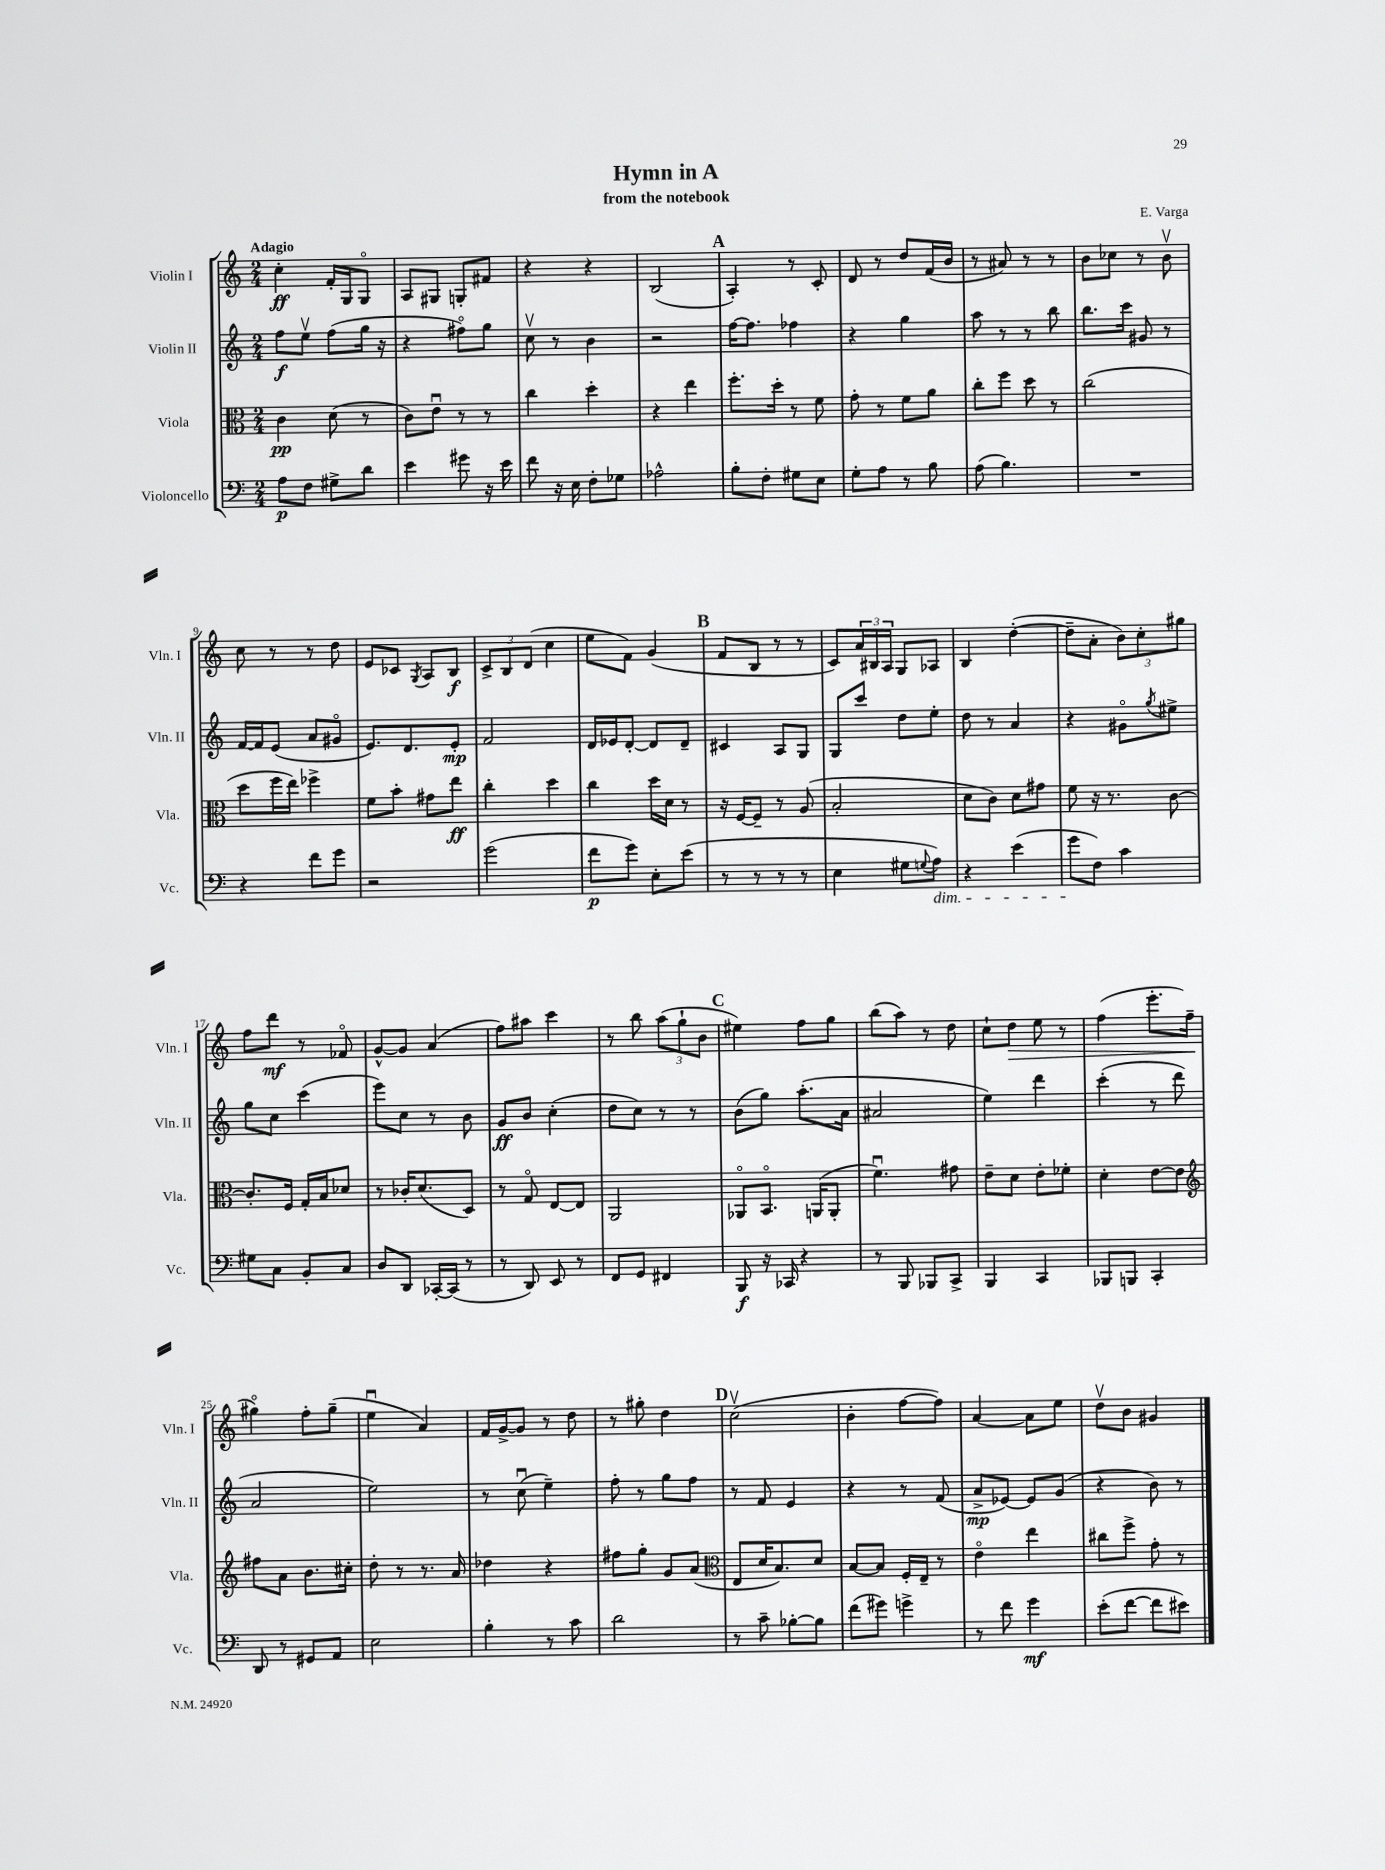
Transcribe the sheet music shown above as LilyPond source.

\header { title = "Hymn in A" composer = "E. Varga" subtitle = "from the notebook" }
<<
\new StaffGroup <<
\new Staff = "s0" \with { instrumentName = "Violin I" shortInstrumentName = "Vln. I" } {
    \clef treble \key c \major \numericTimeSignature \time 2/4 \tempo "Adagio"
    c''4-.\ff f'16-. g16 g8\flageolet |
    a8 gis8 g8-. fis'8 |
    r4 r4 |
    b2( |
    \mark \markup { \bold "A" } a4-.) r8 c'8-. |
    d'8 r8 d''8 f'16( b'16 |
    r8 ais'8) r8 r8 |
    b'8 ces''8 r8 b'8\upbow |
    c''8 r8 r8 d''8 |
    e'8 ces'8 \acciaccatura { g8 } a8 b8\f |
    \tuplet 3/2 { c'8-> b8 d'8( } c''4 |
    e''8 f'8) g'4( |
    \mark \markup { \bold "B" } f'8 b8 r8 r8 |
    c'8) \tuplet 3/2 { a'16 bis16 a16 } g8 aes8 |
    b4 d''4~-.( |
    d''8-- a'8-. \tuplet 3/2 { b'8) c''8-. gis''8 } |
    f''8 d'''8\mf r8 fes'8\flageolet |
    g'8~-^ g'8 a'4( |
    f''8) ais''8 c'''4 |
    r8 b''8 \tuplet 3/2 { a''8( g''8-! b'8 } |
    \mark \markup { \bold "C" } eis''4) f''8 g''8 |
    b''8( a''8) r8 d''8 |
    c''8-! d''8\> e''8 r8 |
    f''4( e'''8.-. f''16--\! |
    gis''4\flageolet) f''8-. gis''8--( |
    e''4\downbow a'4) |
    f'16 g'16~-> g'8 r8 d''8 |
    r8 gis''8-. d''4 |
    \mark \markup { \bold "D" } c''2\upbow( |
    b'4-. f''8~ f''8) |
    a'4~ a'8 e''8 |
    d''8\upbow b'8 gis'4 \bar "|." |
}
\new Staff = "s1" \with { instrumentName = "Violin II" shortInstrumentName = "Vln. II" } {
    \clef treble \key c \major \numericTimeSignature \time 2/4
    f''8\f e''8\upbow f''8( g''16 r16 |
    r4 fis''8\flageolet) g''8 |
    c''8\upbow r8 b'4 |
    r2 |
    \mark \markup { \bold "A" } f''16~ f''8. fes''4 |
    r4 g''4 |
    a''8 r8 r8 b''8 |
    b''8. c'''16 gis'8 r8 |
    f'16~ f'16 e'8( a'8 gis'8\flageolet |
    e'8.) d'8. e'8-.\mp |
    f'2 |
    d'16 ees'16 d'8~-. d'8 d'8-- |
    \mark \markup { \bold "B" } cis'4 a8 g8 |
    g8 c'''8 d''8 e''8-. |
    d''8 r8 a'4 |
    r4 gis'8\flageolet \acciaccatura { g''8 } eis''8-> |
    g''8 c''8 c'''4( |
    e'''8) c''8 r8 b'8 |
    g'8\ff b'8 c''4-.( |
    d''8 c''8) r8 r8 |
    \mark \markup { \bold "C" } b'8( g''8) a''8.-.( a'16 |
    ais'2 |
    e''4) d'''4 |
    c'''4-.( r8 d'''8 |
    a'2 |
    e''2) |
    r8 c''8\downbow( e''4--) |
    f''8-. r8 g''8 f''8 |
    \mark \markup { \bold "D" } r8 f'8 e'4 |
    r4 r8 f'8( |
    a'8->\mp ees'8~) ees'8 g'8( |
    r4 b'8) r8 \bar "|." |
}
\new Staff = "s2" \with { instrumentName = "Viola" shortInstrumentName = "Vla." } {
    \clef alto \key c \major \numericTimeSignature \time 2/4
    c'4\pp d'8( r8 |
    c'8) e'8\downbow r8 r8 |
    c''4 d''4-. |
    r4 e''4 |
    \mark \markup { \bold "A" } f''8.-. d''16-. r8 f'8 |
    g'8-. r8 f'8 a'8 |
    c''8-. f''8 d''8 r8 |
    c''2( |
    d''8 f''16 e''16) fes''4-> |
    f'8 b'8-. gis'8 e''8\ff |
    c''4-. d''4 |
    c''4 d''16 d'16 r8 |
    \mark \markup { \bold "B" } r16 f16~ f8-- r8 a8( |
    b2-. |
    d'8 c'8) d'8 gis'8 |
    f'8 r16 r8. c'8~ |
    c'8.-. f16 g16-. b16 des'8 |
    r8 ces'16-. d'8.( d8) |
    r8 g8\flageolet e8~ e8 |
    a,2 |
    \mark \markup { \bold "C" } aes,8\flageolet b,8.\flageolet a,16( a,8-. |
    f'4.\downbow) gis'8 |
    e'8-- d'8 e'8-. fes'8-. |
    d'4-. e'8~ e'8 |
    \clef treble fis''8 a'8 b'8. cis''16-. |
    d''8-. r8 r8. a'16 |
    des''4 r4 |
    fis''8 g''8-. g'8 a'8( |
    \mark \markup { \bold "D" } \clef alto e8 d'16 b8.) d'8 |
    b8~ b8 f16-. e16-- r8 |
    e'4\flageolet e''4 |
    cis''8 f''8-> g'8-. r8 \bar "|." |
}
\new Staff = "s3" \with { instrumentName = "Violoncello" shortInstrumentName = "Vc." } {
    \clef bass \key c \major \numericTimeSignature \time 2/4
    a8\p f8 gis8-> d'8 |
    e'4 gis'8 r16 e'16 |
    f'8 r16 e16 f8-. ges8 |
    aes2-^ |
    \mark \markup { \bold "A" } b8-. f8-. gis8 e8 |
    g8-. a8 r8 b8 |
    a8( b4.) |
    R2 |
    r4 f'8 g'8 |
    r2 |
    g'2( |
    f'8\p g'8) e8-. e'8( |
    \mark \markup { \bold "B" } r8 r8 r8 r8 |
    e4 gis8 \appoggiatura { g8 } a8\dim) |
    r4 e'4( |
    g'8\! f8) c'4 |
    gis8 c8 b,8-. c8 |
    d8 d,8 ces,16~-. ces,16( r8 |
    r8 d,8) e,8 r8 |
    f,8 g,8 fis,4 |
    \mark \markup { \bold "C" } b,,8\f r16 ces,16 r4 |
    r8 b,,8 bes,,8 c,8-> |
    b,,4 c,4 |
    bes,,8 b,,8 c,4-. |
    d,8 r8 gis,8 a,8 |
    e2 |
    b4-. r8 c'8 |
    d'2 |
    \mark \markup { \bold "D" } r8 c'8-- bes8~-. bes8 |
    f'8( gis'8) g'4-> |
    r8 f'8 g'4\mf |
    e'8-.( f'8~ f'8 eis'8) \bar "|." |
}
>>
>>
